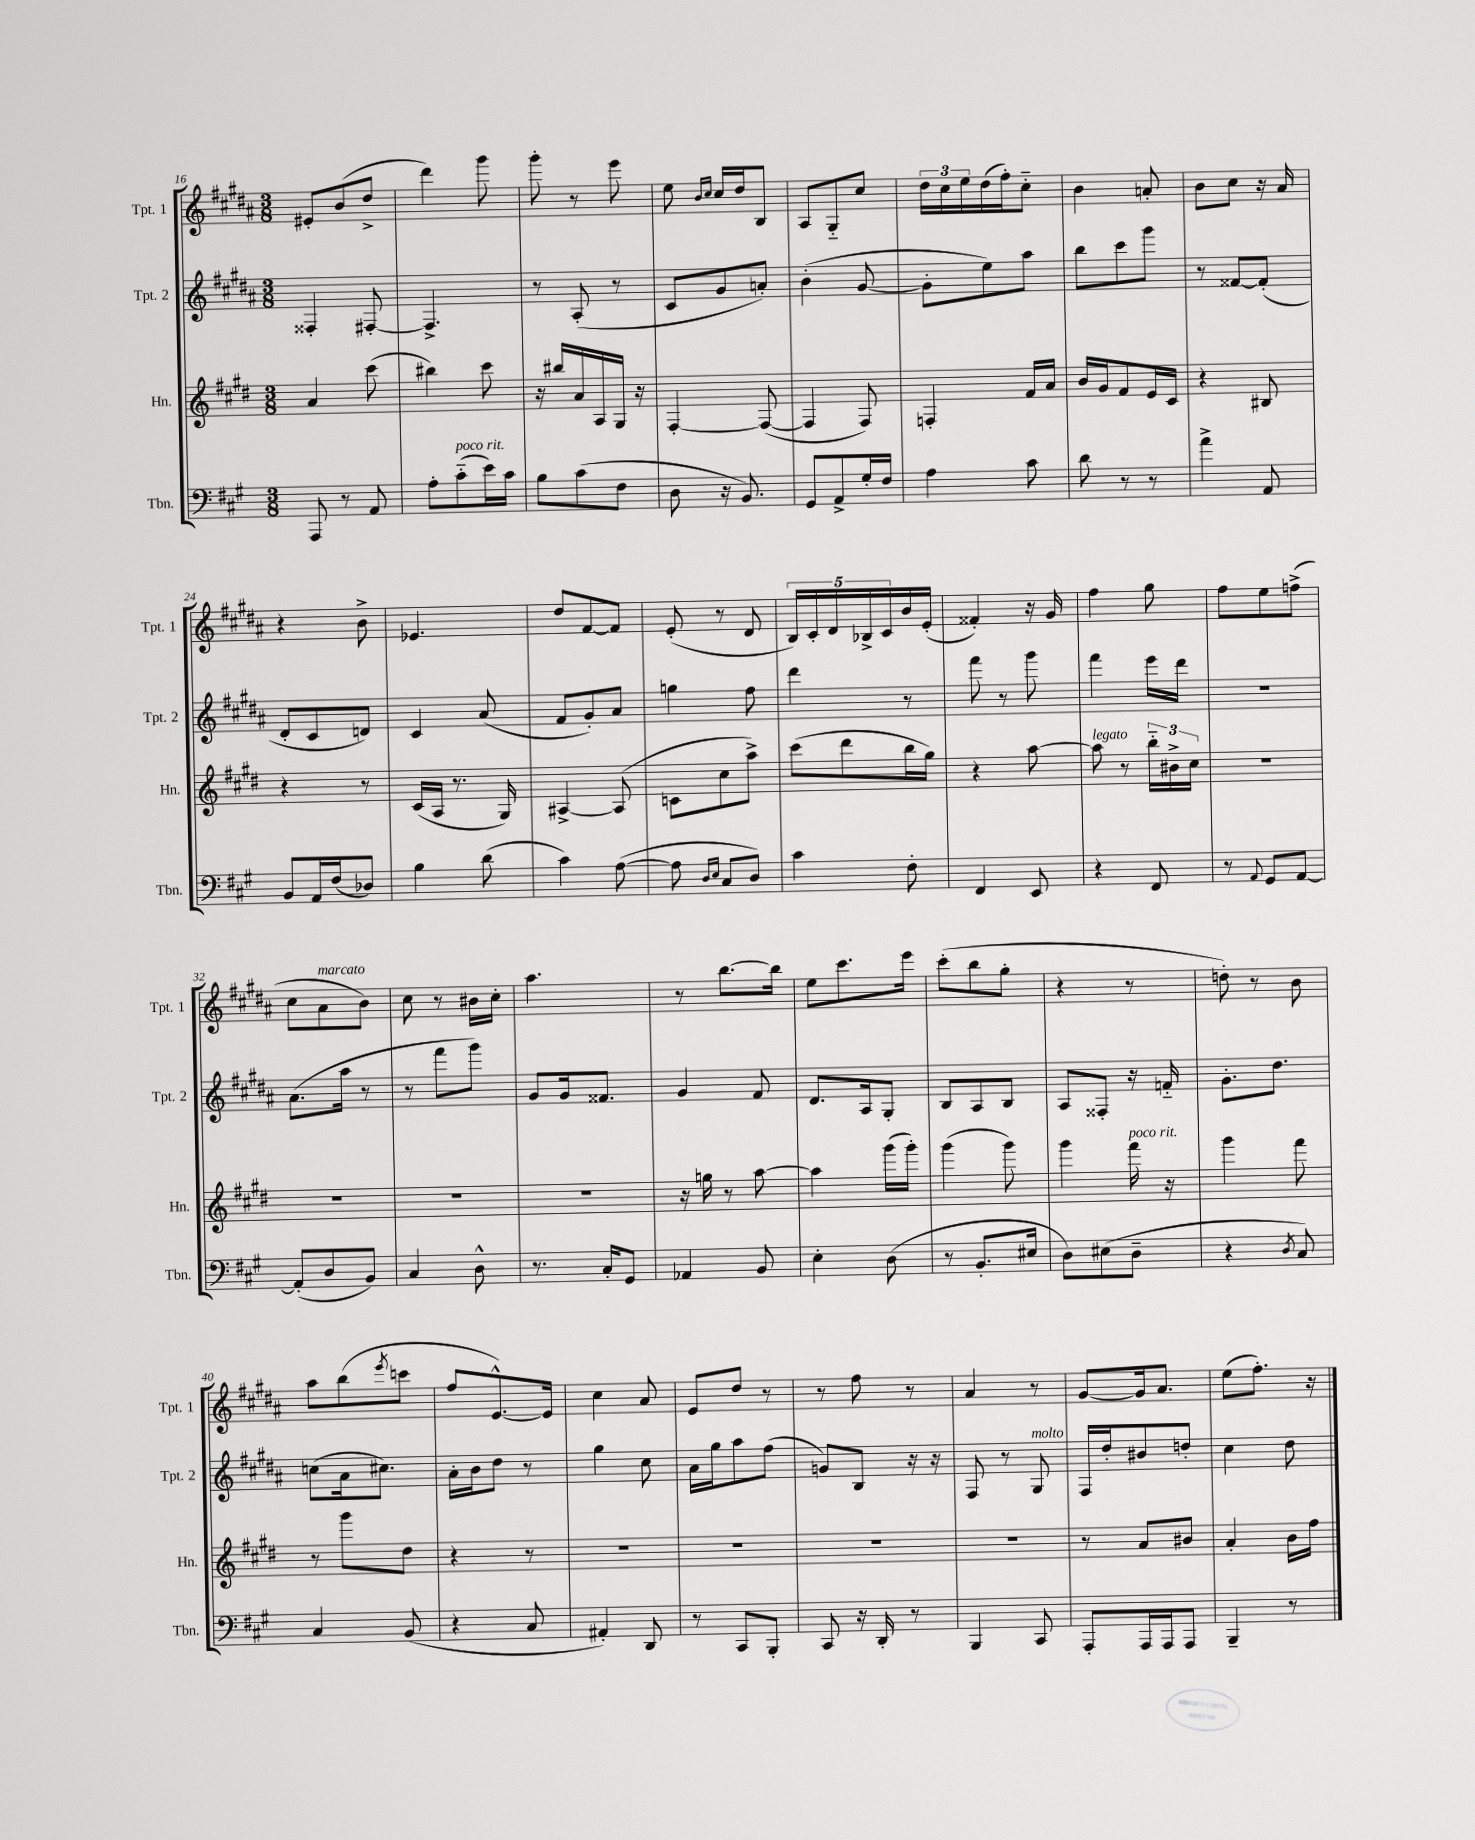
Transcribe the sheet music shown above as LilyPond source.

<<
\new StaffGroup <<
\new Staff = "s0" \with { instrumentName = "Tpt. 1" shortInstrumentName = "Tpt. 1" } {
    \clef treble \key b \major \numericTimeSignature \time 3/8
    eis'8-. b'8( dis''8-> |
    dis'''4) gis'''8 |
    gis'''8-. r8 e'''8 |
    e''8 \grace { b'16 cis''16 } cis''16 dis''16 b8 |
    ais8 gis8-_ cis''8 |
    \tuplet 3/2 { dis''16 cis''16 e''16 } dis''16( fis''16-.) cis''8-_ |
    b'4 a'8-. |
    b'8 cis''8 r16 ais'16 |
    r4 b'8-> |
    ees'4. |
    dis''8 fis'8~ fis'8 |
    e'8-.( r8 dis'8 |
    \tuplet 5/4 { b16) cis'16-. dis'16 bes16-> cis'16 } b'16 e'16-.( |
    fisis'4-.) r16 gis'16 |
    fis''4 gis''8 |
    fis''8 e''8 f''8->( |
    cis''8 ais'8^\markup { \italic "marcato" } b'8) |
    cis''8 r8 bis'16 cis''16-. |
    ais''4. |
    r8 b''8.~ b''16 |
    e''8 cis'''8. e'''16 |
    cis'''8-.( b''8 gis''8-. |
    r4 r8 |
    d''8-.) r8 b'8 |
    ais''8 b''8( \acciaccatura { e'''8 } c'''8 |
    fis''8 e'8.~-^) e'16 |
    cis''4 ais'8 |
    e'8 dis''8 r8 |
    r8 fis''8 r8 |
    ais'4 r8 |
    gis'8~ gis'16 ais'8. |
    e''8( fis''8.-.) r16 \bar "|." |
}
\new Staff = "s1" \with { instrumentName = "Tpt. 2" shortInstrumentName = "Tpt. 2" } {
    \clef treble \key b \major \numericTimeSignature \time 3/8
    fisis4-. fis8~-. |
    fis4.-> |
    r8 ais8-.( r8 |
    cis'8 gis'8 a'8-.) |
    b'4-.( gis'8~ |
    gis'8-. e''8) ais''8 |
    b''8 cis'''8 gis'''8 |
    r8 fisis'8~ fisis'8-.( |
    dis'8-. cis'8 d'8) |
    cis'4 ais'8( |
    fis'8 gis'8-.) ais'8 |
    g''4 fis''8 |
    dis'''4 r8 |
    fis'''8 r8 gis'''8 |
    fis'''4 e'''16 dis'''16 |
    R4. |
    ais'8.( ais''16 r8 |
    r8 fis'''8 gis'''8) |
    gis'8 gis'16 fisis'8. |
    gis'4 fis'8 |
    dis'8. ais16 gis8-. |
    b8 ais8 b8 |
    ais8 fisis8-. r16 f'16-_ |
    gis'8.-. dis''8. |
    c''8( ais'16 cis''8.) |
    ais'16-. b'16 dis''8 r8 |
    gis''4 cis''8 |
    ais'16 gis''16 ais''8 fis''8( |
    g'8) b8 r16 r16 |
    fis8 r8 gis8^\markup { \italic "molto" } |
    fis16 dis''16-. bis'8 d''8-. |
    cis''4 dis''8 \bar "|." |
}
\new Staff = "s2" \with { instrumentName = "Hn." shortInstrumentName = "Hn." } {
    \clef treble \key e \major \numericTimeSignature \time 3/8
    a'4 cis'''8( |
    bis''4) cis'''8 |
    r16 bis''16 a'16 a16 gis16 r16 |
    fis4~-. fis8~( |
    fis4 fis8) |
    f4-. fis'16 a'16 |
    b'16 gis'16 fis'8 e'16 cis'16 |
    r4 bis8 |
    r4 r8 |
    cis'16( a16 r8. gis16) |
    ais4~-> ais8( |
    c'8 cis''8 a''8->) |
    cis'''8( dis'''8 b''16 gis''16) |
    r4 a''8~ |
    a''8^\markup { \italic "legato" } r8 \tuplet 3/2 { b''16-_ bis'16-> cis''16 } |
    R4. |
    R4. |
    R4. |
    R4. |
    r16 g''16 r8 a''8~ |
    a''4 gis'''16( gis'''16-.) |
    gis'''4( gis'''8) |
    gis'''4 fis'''16^\markup { \italic "poco rit." } r16 |
    gis'''4 fis'''8 |
    r8 gis'''8 dis''8 |
    r4 r8 |
    R4. |
    R4. |
    R4. |
    R4. |
    r8 a'8 bis'8 |
    a'4-. b'16 fis''16 \bar "|." |
}
\new Staff = "s3" \with { instrumentName = "Tbn." shortInstrumentName = "Tbn." } {
    \clef bass \key a \major \numericTimeSignature \time 3/8
    a,,8 r8 a,8 |
    a8-. cis'8-_^\markup { \italic "poco rit." }( e'16) cis'16 |
    b8 cis'8( fis8 |
    d8 r16 b,8.) |
    gis,8 a,8-> gis16-. fis16 |
    a4 cis'8 |
    d'8 r8 r8 |
    a'4-> a,8 |
    b,8 a,16 fis16( des8) |
    b4 d'8( |
    cis'4) a8~( |
    a8 \grace { d16 e16 } cis8 d8) |
    cis'4 fis8-. |
    fis,4 e,8 |
    r4 fis,8 |
    r8 \appoggiatura { a,8 } gis,8 a,8~ |
    a,8-.( d8 b,8) |
    cis4 d8-^ |
    r8. cis16-. gis,8 |
    aes,4 b,8 |
    e4-. d8( |
    r8 b,8.-. eis16 |
    d8) eis8( d8-- |
    r4 \acciaccatura { d8 } cis8) |
    cis4 b,8( |
    r4 cis8 |
    ais,4-.) d,8 |
    r8 cis,8 b,,8-. |
    cis,8 r16 d,16-. r8 |
    b,,4 cis,8 |
    a,,8-. a,,16 a,,16 a,,8 |
    b,,4-- r8 \bar "|." |
}
>>
>>
\layout { \context { \Score currentBarNumber = #16 } }
